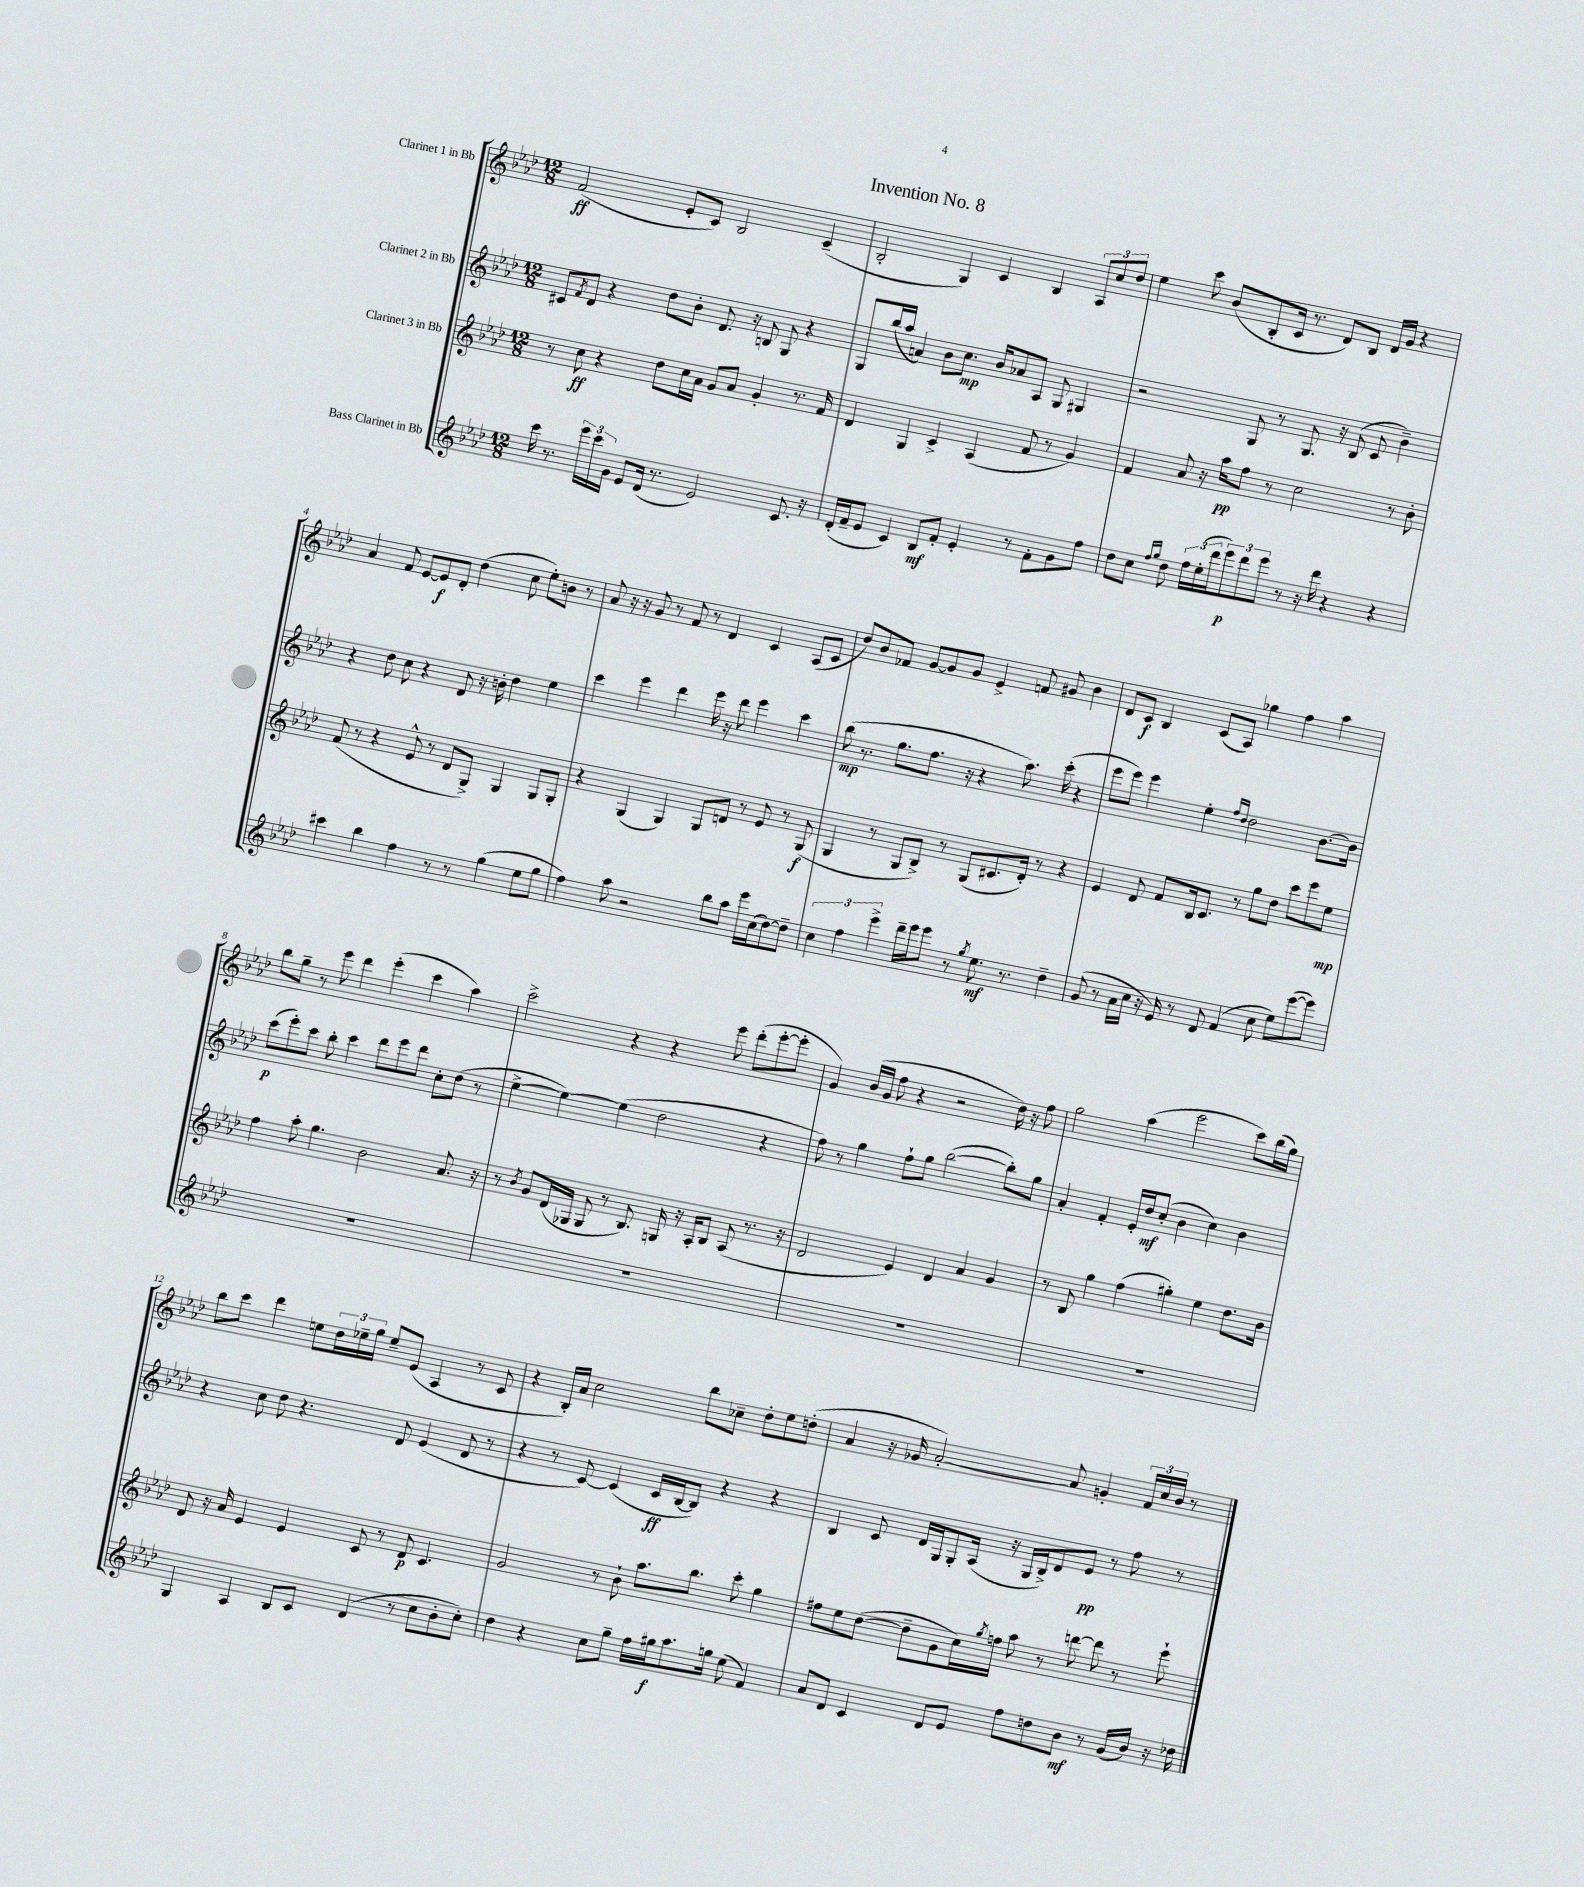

**kern	**dynam	**kern	**dynam	**kern	**dynam	**kern	**dynam
*part4	*part4	*part3	*part3	*part2	*part2	*part1	*part1
*staff4	*staff4	*staff3	*staff3	*staff2	*staff2	*staff1	*staff1
*I"Bass Clarinet in Bb	*	*I"Clarinet 3 in Bb	*	*I"Clarinet 2 in Bb	*	*I"Clarinet 1 in Bb	*
*clefG2	*	*clefG2	*	*clefG2	*	*clefG2	*
*k[b-e-a-d-]	*	*k[b-e-a-d-]	*	*k[b-e-a-d-]	*	*k[b-e-a-d-]	*
*M12/8	*	*M12/8	*	*M12/8	*	*M12/8	*
=1	=1	=1	=1	=1	=1	=1	=1
16ccc\	.	8r	.	8c#X/L	.	(2f/	ff
8.r	.	.	.	.	.	.	.
.	.	.	.	8qf/	.	.	.
.	.	8cc\	ff	8d-/J	.	.	.
24eee-\LL	.	4r	.	4r	.	.	.
24ccc\	.	.	.	.	.	.	.
24g\JJ	.	.	.	.	.	.	.
8e-/L	.	.	.	.	.	.	.
(16d-/Jk	.	8dd-\L	.	8dd-\L	.	8e-'/L	.
8.r	.	.	.	.	.	.	.
.	.	16cc\L	.	8b-'\J	.	8c/J)	.
.	.	16a-\JJ	.	.	.	.	.
2e-/)	.	8g/L	.	8.d-/	.	2B-/	.
.	.	8a-/J	.	.	.	.	.
.	.	.	.	16r	.	.	.
.	.	4g'/	.	8Bn/	.	.	.
.	.	.	.	8G/	.	.	.
8.c/	.	8.r	.	4r	.	(4c~/	.
16r	.	16f/	.	.	.	.	.
=2	=2	=2	=2	=2	=2	=2	=2
(16d-'/LL	.	4d-/	.	8G/L	.	2B-'/	.
16f~/J	.	.	.	.	.	.	.
8e-/J	.	.	.	(16bb-/L	.	.	.
.	.	.	.	16aa-/JJ	.	.	.
4c/)	.	4G/	.	4an/)	.	.	.
8B-/L	mf	4c^/	.	8b-\L	.	4G/)	.
8f'/J	.	.	.	8.cc\J	mp	.	.
4e-'/	.	(4A-/	.	.	.	4c/	.
.	.	.	.	16b-/KL	.	.	.
.	.	.	.	8a-X/	.	.	.
8r	.	8f/	.	8A-/J	.	4B-/	.
8f'\L	.	8r	.	8G/	.	.	.
8g\	.	4g/)	.	4G#X/	.	12A-/L	.
.	.	.	.	.	.	12cc/	.
8ff\J	.	.	.	.	.	.	.
.	.	.	.	.	.	12dd-/J	.
=3	=3	=3	=3	=3	=3	=3	=3
8dd-\L	.	4f/	.	2r	.	4ee-\	.
8cc\J	.	.	.	.	.	.	.
16qqff/LL	.	.	.	.	.	.	.
16qqgg/JJ	.	.	.	.	.	.	.
8dd-\	.	8a-/	.	.	.	8ccc\	.
24ff\LL	.	16r	.	.	.	(8b-/L	.
(24ee-'\	.	.	.	.	.	.	.
.	.	16aa-\KL	pp	.	.	.	.
24ddd-\J	.	.	.	.	.	.	.
12eee-\)	p	8ff\J	.	8G/	.	8B-'/	.
12ddd-\	.	.	.	.	.	.	.
.	.	8r	.	8r	.	16c/Jk	.
12eee-\J	.	.	.	.	.	.	.
.	.	.	.	.	.	8.r	.
8r	.	2cc\	.	8.G/	.	.	.
16r	.	.	.	.	.	8d-/L)	.
16ddd-\	.	.	.	16r	.	.	.
4r	.	.	.	(8B-/	.	8B-/J	.
.	.	.	.	8c/	.	16d-/LL	.
.	.	.	.	.	.	16g/JJ	.
4r	.	8r	.	4b-~\)	.	4r	.
.	.	8b-'\	.	.	.	.	.
!!LO:LB:g=z
=4	=4	=4	=4	=4	=4	=4	=4
4ccc#X\	.	(8f/	.	4r	.	4a-/	.
.	.	8r	.	.	.	.	.
4bb-\	.	4r	.	8dd-\	.	8f/	.
.	.	.	.	8cc\	.	[8e-/L	.
4ff\	.	8e-^^/	.	4r	.	8e-/]	f
.	.	8r	.	.	.	8d-'/J	.
8r	.	8d-/L	.	8d-/	.	(4dd-\	.
8r	.	8G^/J)	.	16r	.	.	.
.	.	.	.	16bn'\	.	.	.
(4gg\	.	4G/	.	4dd-\	.	8cc\	.
.	.	.	.	.	.	8ee-'\L)	.
8ee-\L	.	8G/L	.	4ee-\	.	8bn\J	.
8gg\J	.	8G'/J	.	.	.	8r	.
=5	=5	=5	=5	=5	=5	=5	=5
4ff\)	.	4r	.	4ccc\	.	8a-/	.
.	.	.	.	.	.	16r	.
.	.	.	.	.	.	16r	.
8aa-\	.	(4G/	.	4eee-\	.	8g/	.
2r	.	.	.	.	.	8r	.
.	.	4G/)	.	4ddd-\	.	8f/	.
.	.	.	.	.	.	8r	.
.	.	8G/L	.	16eee-\	.	4d-/	.
.	.	.	.	16r	.	.	.
8bb-\L	.	8dn/J	.	8ddd-\	.	.	.
8aa-\J	.	8r	.	4eee-\	.	4c/	.
16eee-\LL	.	8e-/	.	.	.	.	.
(16cc\J	.	.	.	.	.	.	.
[8dd-\)	.	8r	.	4ccc\	.	(8A-/L	.
8dd-~\J]	.	(8G/	f	.	.	8c/J	.
=6	=6	=6	=6	=6	=6	=6	=6
6cc\	.	4G/	.	(8bb-\	mp	8dd-/L)	.
.	.	.	.	8.r	.	8b-/	.
6ff\	.	.	.	.	.	.	.
.	.	8r	.	.	.	8f-X/J	.
.	.	.	.	8.gg\L	.	.	.
6eee-^\	.	.	.	.	.	.	.
.	.	8G/L	.	.	.	[8g/L	.
16ddd-~\LL	.	8B-^/J)	.	8.ff\J	.	8g/]	.
16eee-\J	.	.	.	.	.	.	.
8eee-\J	.	8r	.	.	.	8g/J	.
.	.	.	.	16r	.	.	.
8r	.	(8G/L	.	4r	.	4e-^/	.
8qgg/	.	.	.	.	.	.	.
8.ee-\	mf	8.c#X/	.	.	.	.	.
.	.	.	.	8.aa-\)	.	8fn/	.
8.r	.	16d-'/Jk)	.	.	.	.	.
.	.	8r	.	.	.	8g#X/	.
.	.	.	.	(16ccc'\	.	.	.
4dd-~\	.	4r	.	4r	.	4b-\	.
=7	=7	=7	=7	=7	=7	=7	=7
(8g/	.	4e-/	.	8eee-\L	.	8d-/L	.
8r	.	.	.	8eee-\J)	.	8c/J	f
16a-\LL	.	8d-/	.	4eee-\	.	4B-/	.
16cc\JJ	.	.	.	.	.	.	.
16r	.	8f/L	.	.	.	.	.
16e-/)	.	.	.	.	.	.	.
8r	.	16B-/k	.	4ee-'\	.	(8c/L	.
.	.	8.c/J	.	.	.	.	.
8d-/	.	.	.	.	.	8A-/J)	.
.	.	.	.	16qqff/LL	.	.	.
.	.	.	.	16qqdd-/JJ	.	.	.
(4f/	.	8r	.	2dd-\	.	4gg-X\	.
.	.	8gg\L	.	.	.	.	.
8cc\	.	8dd-\J	.	.	.	4ff\	.
8ee-\L)	.	8ccc\L	.	.	.	.	.
([8eee-\	.	8eee-\	.	[8.b-\L	.	4aa-\	.
8eee-\J])	.	8ee-\J	mp	.	.	.	.
.	.	.	.	16b-\Jk]	.	.	.
!!LO:LB:g=z
=8	=8	=8	=8	=8	=8	=8	=8
1.r	.	4ff\	.	(8ccc\L	p	8bb-\L	.
.	.	.	.	8eee-'\)	.	8gg~\J	.
.	.	8aa-'\	.	8ccc\J	.	8r	.
.	.	4.gg\	.	8bb-'\	.	8eee-\	.
.	.	.	.	4ccc\	.	4ddd-\	.
.	.	2b-\	.	8ddd-\L	.	(4eee-'\	.
.	.	.	.	8eee-\	.	.	.
.	.	.	.	8ddd-\J	.	4ccc\	.
.	.	.	.	8cc'\L	.	.	.
.	.	8.a-/	.	(8dd-\J	.	4aa-\)	.
.	.	.	.	8r	.	.	.
.	.	16r	.	.	.	.	.
=9	=9	=9	=9	=9	=9	=9	=9
1.r	.	8r	.	[4ee-^\	.	2ccc^\	.
.	.	8qb-/	.	.	.	.	.
.	.	8g/L	.	.	.	.	.
.	.	(16d-/L	.	4ee-\_)	.	.	.
.	.	16G-X/JJ	.	.	.	.	.
.	.	8G-/	.	.	.	.	.
.	.	8r	.	(4ee-\]	.	4r	.
.	.	8.B-/)	.	.	.	.	.
.	.	.	.	2dd-\	.	4r	.
.	.	16Gn/	.	.	.	.	.
.	.	16r	.	.	.	.	.
.	.	16A-'/KL	.	.	.	.	.
.	.	8B-/J	.	.	.	8eee-\	.
.	.	(8A-/	.	.	.	(8ddd-'\L	.
.	.	8.r	.	4r	.	[8eee-'\	.
.	.	.	.	.	.	8eee-'\J]	.
.	.	16r	.	.	.	.	.
=10	=10	=10	=10	=10	=10	=10	=10
1.r	.	2d-/	.	8ff\)	.	4g/)	.
.	.	.	.	8r	.	.	.
.	.	.	.	4gg\	.	(16b-/LL	.
.	.	.	.	.	.	16g/JJ	.
.	.	.	.	.	.	8ff\	.
.	.	4e-/)	.	8ff`\L	.	4r	.
.	.	.	.	8gg\J	.	.	.
.	.	4d-/	.	([2bb-\	.	2r	.
.	.	4a-/	.	.	.	.	.
.	.	4g/	.	8bb-'\L])	.	16dd-\)	.
.	.	.	.	.	.	16r	.
.	.	.	.	8gg\J	.	8ff\	.
=11	=11	=11	=11	=11	=11	=11	=11
1.r	.	8r	.	4a-'/	.	2gg\	.
.	.	8B-/	.	.	.	.	.
.	.	4gg\	.	4f'/	.	.	.
.	.	(4ff\	.	16e-'/LL	.	(4aa-\	.
.	.	.	.	16dd-/J	mf	.	.
.	.	.	.	(8cc'/J	.	.	.
.	.	4gg#X'\)	.	4b-\	.	2eee-\	.
.	.	4ee-\	.	4cc\)	.	.	.
.	.	8.dd-\L	.	4b-\	.	8ccc\L)	.
.	.	.	.	.	.	(16bb-\L	.
.	.	16b-\Jk	.	.	.	16gg\JJ)	.
!!LO:LB:g=z
=12	=12	=12	=12	=12	=12	=12	=12
4G/	.	8d-/	.	4r	.	8bb-\L	.
.	.	16r	.	.	.	8ccc\J	.
.	.	16a-/	.	.	.	.	.
4A-/	.	4e-/	.	8cc\	.	4ddd-\	.
.	.	.	.	8dd-\	.	.	.
8B-/L	.	4e-/	.	4.r	.	8een\L	.
8c/J	.	.	.	.	.	24dd-\L	.
.	.	.	.	.	.	24ee-X~\	.
.	.	.	.	.	.	24gg\JJ	.
(4d-/	.	8c/	.	.	.	8ee-~/L	.
.	.	8r	.	8d-/	.	(8e-/J	.
8r	.	8d-/	p	(4e-/	.	4A-/	.
8cc\L	.	4.c/	.	.	.	.	.
8b-'\	.	.	.	8d-/	.	8r	.
8cc'\J)	.	.	.	8r	.	8c/	.
=13	=13	=13	=13	=13	=13	=13	=13
4dd-\	.	2g/	.	4r	.	4r	.
4r	.	.	.	8r	.	16B-'/LL)	.
.	.	.	.	.	.	16a-/JJ	.
.	.	.	.	[8c/)	.	2cc\	.
8cc\L	.	8r	.	(4c/]	.	.	.
8gg~\J	.	8b-`\	.	.	.	.	.
16ff\LL	.	8.aa-\L	.	16c/LL	ff	.	.
16gg#X\J	f	.	.	[16B-/J	.	.	.
8.aa-\	.	.	.	8B-/J])	.	8bb-\L	.
.	.	8.bb-\J	.	.	.	.	.
.	.	.	.	4r	.	8cc-X~\J	.
16ggn\Jk	.	.	.	.	.	.	.
(8ee-\	.	8ccc'\	.	.	.	8dd-'\L	.
4f/)	.	4gg\	.	4r	.	8ee-\	.
.	.	.	.	.	.	(8ddn'\J	.
=14	=14	=14	=14	=14	=14	=14	=14
8a-/L	.	8ff#X\L	.	4B-/	.	4a-/	.
8d-/J	.	8ee-\	.	.	.	.	.
4c/	.	([8dd-\J	.	8c/	.	16r	.
.	.	.	.	.	.	16g-X/	.
.	.	8dd-~\L]	.	16d-/LL	.	[2a-'/)	.
.	.	.	.	16G/J	.	.	.
8d-/L	.	8g\	.	8G'/	.	.	.
8e-/J	.	16cc\L)	.	(16A-/Jk	.	.	.
.	.	8qgg/	.	.	.	.	.
.	.	16ffn\JJ	.	16r	.	.	.
8ff\L	.	8aa-\	.	16G/LL	.	.	.
.	.	.	.	16B-^/J)	.	.	.
8ddn\	.	8r	.	8d-/	.	8a-/]	.
8b-\J	mf	[8dddn\	.	8e-/J	pp	4gn'/	.
8r	.	8ddd\]	.	8r	.	.	.
(16g/LL	.	8r	.	8ff\	.	24f/LL	.
.	.	.	.	.	.	24cc/	.
16b-/JJ)	.	.	.	.	.	.	.
.	.	.	.	.	.	24b-/JJ	.
16r	.	8eee-`\	.	8r	.	8r	.
16dd-X\	.	.	.	.	.	.	.
==	==	==	==	==	==	==	==
*-	*-	*-	*-	*-	*-	*-	*-
